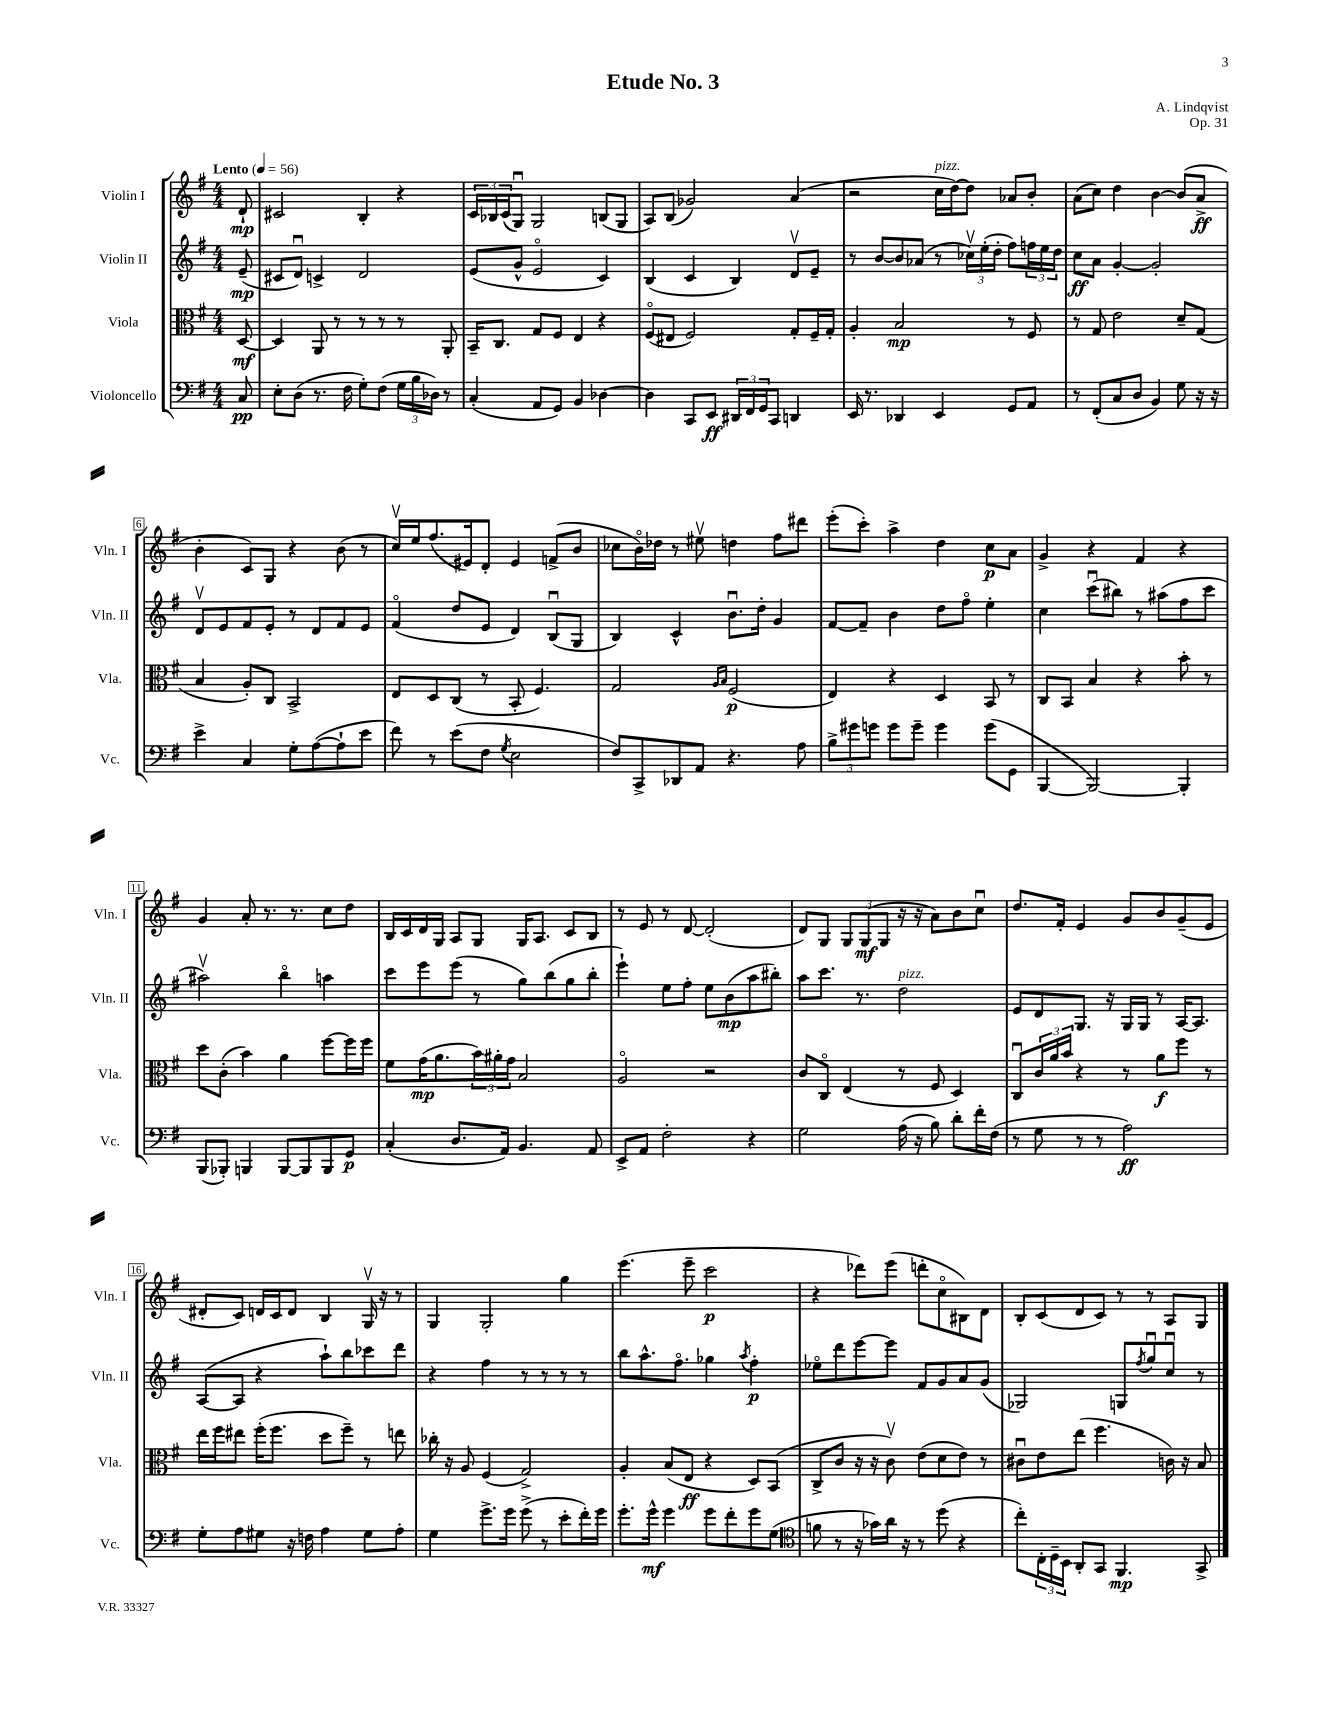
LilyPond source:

\header { title = "Etude No. 3" composer = "A. Lindqvist" opus = "Op. 31" }
<<
\new StaffGroup <<
\new Staff = "s0" \with { instrumentName = "Violin I" shortInstrumentName = "Vln. I" } {
    \clef treble \key g \major \numericTimeSignature \time 4/4 \partial 8 \tempo "Lento" 4 = 56
    d'8-!\mp |
    cis'2 b4-. r4 |
    \tuplet 3/2 { c'16 bes16 c'16( } g8\downbow) g2 b8( g8 |
    a8) b8( ges'2) a'4( |
    r2 c''16^\markup { \italic "pizz." } d''16~) d''8 aes'8 b'8-. |
    a'8( c''8) d''4 b'4~ b'8( a'8->\ff |
    b'4-. c'8) g8 r4 b'8( r8 |
    c''16\upbow) e''16 fis''8.( eis'16) d'8-. eis'4 f'8->( b'8 |
    ces''8 b'16\flageolet) des''16 r8 eis''8\upbow d''4 fis''8 dis'''8 |
    e'''8-.( c'''8-.) a''4-> d''4 c''8\p a'8 |
    g'4-> r4 fis'4 r4 |
    g'4 a'8-. r8. r8. c''8 d''8 |
    b16 c'16 d'16 g16 a8 g8 g16 a8. c'8 b8 |
    r8 e'8 r8 d'8~ d'2-.( |
    d'8) g8 \tuplet 3/2 { g8 g8\mf( g8 } r16 r16 a'8) b'8 c''8\downbow |
    d''8. fis'16-. e'4 g'8 b'8 g'8--( e'8 |
    dis'8-. c'8) d'16 c'16 d'8 b4 g16\upbow r16 r8 |
    g4 g2-. g''4 |
    e'''4.( e'''8-- c'''2\p |
    r4 des'''8) e'''8( d'''8-. c''8\flageolet bis8) d'8 |
    b8-. c'8( d'8 c'8) r8 r8 a8 g8 \bar "|." |
}
\new Staff = "s1" \with { instrumentName = "Violin II" shortInstrumentName = "Vln. II" } {
    \clef treble \key g \major \numericTimeSignature \time 4/4 \partial 8
    e'8--\mp( |
    cis'8 d'8\downbow) c'4-> d'2 |
    e'8( g'8-^ e'2\flageolet c'4) |
    b4( c'4 b4) d'8\upbow e'8-- |
    r8 b'8~ b'8 aes'8( r8 \tuplet 3/2 { ces''16\upbow) e''16-.( d''16-. } fis''8) \tuplet 3/2 { f''16 e''16 d''16 } |
    c''8\ff a'8 g'4~-. g'2-. |
    d'8\upbow e'8 fis'8 e'8-. r8 d'8 fis'8 e'8 |
    fis'4\flageolet( d''8 e'8 d'4) b8\downbow( g8 |
    b4) c'4-^ b'8.\downbow d''16-. g'4 |
    fis'8~ fis'8-- b'4 d''8 fis''8\flageolet e''4-. |
    c''4 c'''8\downbow( bis''8) r8 ais''8( fis''8 c'''8 |
    ais''2\upbow) b''4\flageolet a''4 |
    c'''8 e'''8 e'''8( r8 g''8) b''8( g''8 b''8-. |
    e'''4-!) e''8 fis''8-. e''8 b'8\mp( a''8 bis''8-.) |
    a''8 c'''8. r8. d''2^\markup { \italic "pizz." } |
    e'8 d'8 g8. r16 g16 g16 r8 a16~ a8. |
    a8~( a8 r4 a''8-!) b''8 ces'''8 d'''8 |
    r4 fis''4 r8 r8 r8 r8 |
    b''8 a''8.-^ fis''8.\flageolet ges''4 \acciaccatura { a''8 } fis''4-.\p |
    ees''8\flageolet d'''8 e'''8~ e'''8 fis'8 g'8 a'8 g'8( |
    ges2) g8 \acciaccatura { fis''8 } g''8\downbow c''8\downbow r8 \bar "|." |
}
\new Staff = "s2" \with { instrumentName = "Viola" shortInstrumentName = "Vla." } {
    \clef alto \key g \major \numericTimeSignature \time 4/4 \partial 8
    d8~\mf |
    d4 a,8 r8 r8 r8 r8 a,8-. |
    b,16-- c8. g8 fis8 e4 r4 |
    fis8\flageolet( eis8 fis2) g8-. fis16-- g16-. |
    a4-. b2\mp r8 fis8 |
    r8 g8 e'2 d'8-- g8( |
    b4 a8-.) c8 b,2-> |
    e8 d8 c8( r8 b,8-. fis4.) |
    g2 \grace { a16 b16 } fis2\p( |
    e4) r4 d4 b,8 r8 |
    c8 b,8 b4 r4 b'8-. r8 |
    d''8 c'8-.( b'4) a'4 fis''8~ fis''16 fis''16 |
    fis'8 g'16\mp( a'8. \tuplet 3/2 { b'16) ais'16-. g'16 } b2 |
    a2\flageolet r2 |
    c'8 c8\flageolet e4( r8 fis8 d4) |
    c8\downbow \tuplet 3/2 { c'16 a'16 b'16 } r4 r8 a'8\f fis''8 r8 |
    e''16 fis''16 eis''8 fis''16-.( fis''8. d''8 fis''8--) r8 e''8 |
    ces''16-. r16 a8 fis4( g2->) |
    a4-. b8( e8\ff r4 d8) b,8( |
    c8-> c'8 r16 r16 c'8\upbow) e'8( d'8 e'8) r8 |
    cis'8\downbow e'8 e''8( fis''4. c'16) r16 b8 \bar "|." |
}
\new Staff = "s3" \with { instrumentName = "Violoncello" shortInstrumentName = "Vc." } {
    \clef bass \key g \major \numericTimeSignature \time 4/4 \partial 8
    c8\pp |
    e8-. d8( r8. fis16 g8-.) fis8( \tuplet 3/2 { g16 b16 des16) } r8 |
    c4-.( a,8 g,8) b,4 des4~ |
    des4 c,8 e,8\ff \tuplet 3/2 { dis,16 fis,16 g,16 } c,8 d,4 |
    e,16 r8. des,4 e,4 g,8 a,8 |
    r8 fis,8-.( c8 d8 b,4) g8 r16 r16 |
    e'4-> c4 g8-. a8~( a8-! e'8 |
    fis'8) r8 e'8( fis8 \acciaccatura { g8 } e2 |
    fis8) c,8-> des,8 a,8 r4. a8 |
    \tuplet 3/2 { b8-> gis'8 g'8 } g'8 g'8-- g'4 g'8( g,8 |
    b,,4~ b,,2~) b,,4-. |
    b,,8( bes,,8-.) b,,4 b,,8~ b,,8 b,,8 g,8\p |
    c4-.( d8. a,16) b,4. a,8 |
    e,8-> a,8 fis2-. r4 |
    g2 a16( r16 b8) d'8-. fis'16-. fis16( |
    r8 g8 r8 r8 a2\ff) |
    g8-. a8 gis8 r16 f16 a4 gis8 a8-. |
    g4 g'8.-> g'16 g'8->( r8 e'8-. fis'16-.) g'16 |
    g'8.-. g'16-^\mf g'4 g'8 fis'8-. g'8 g8( |
    \clef tenor f'8 r8 r16 ges'16) a'16 r16 r8 d''8( r4 |
    c''8-.) \tuplet 3/2 { c16-. d16-- b,16 } a,8-. g,8 fis,4.\mp g,8-> \bar "|." |
}
>>
>>
\layout { \context { \Score \override BarNumber.stencil = #(make-stencil-boxer 0.1 0.3 ly:text-interface::print) } }
